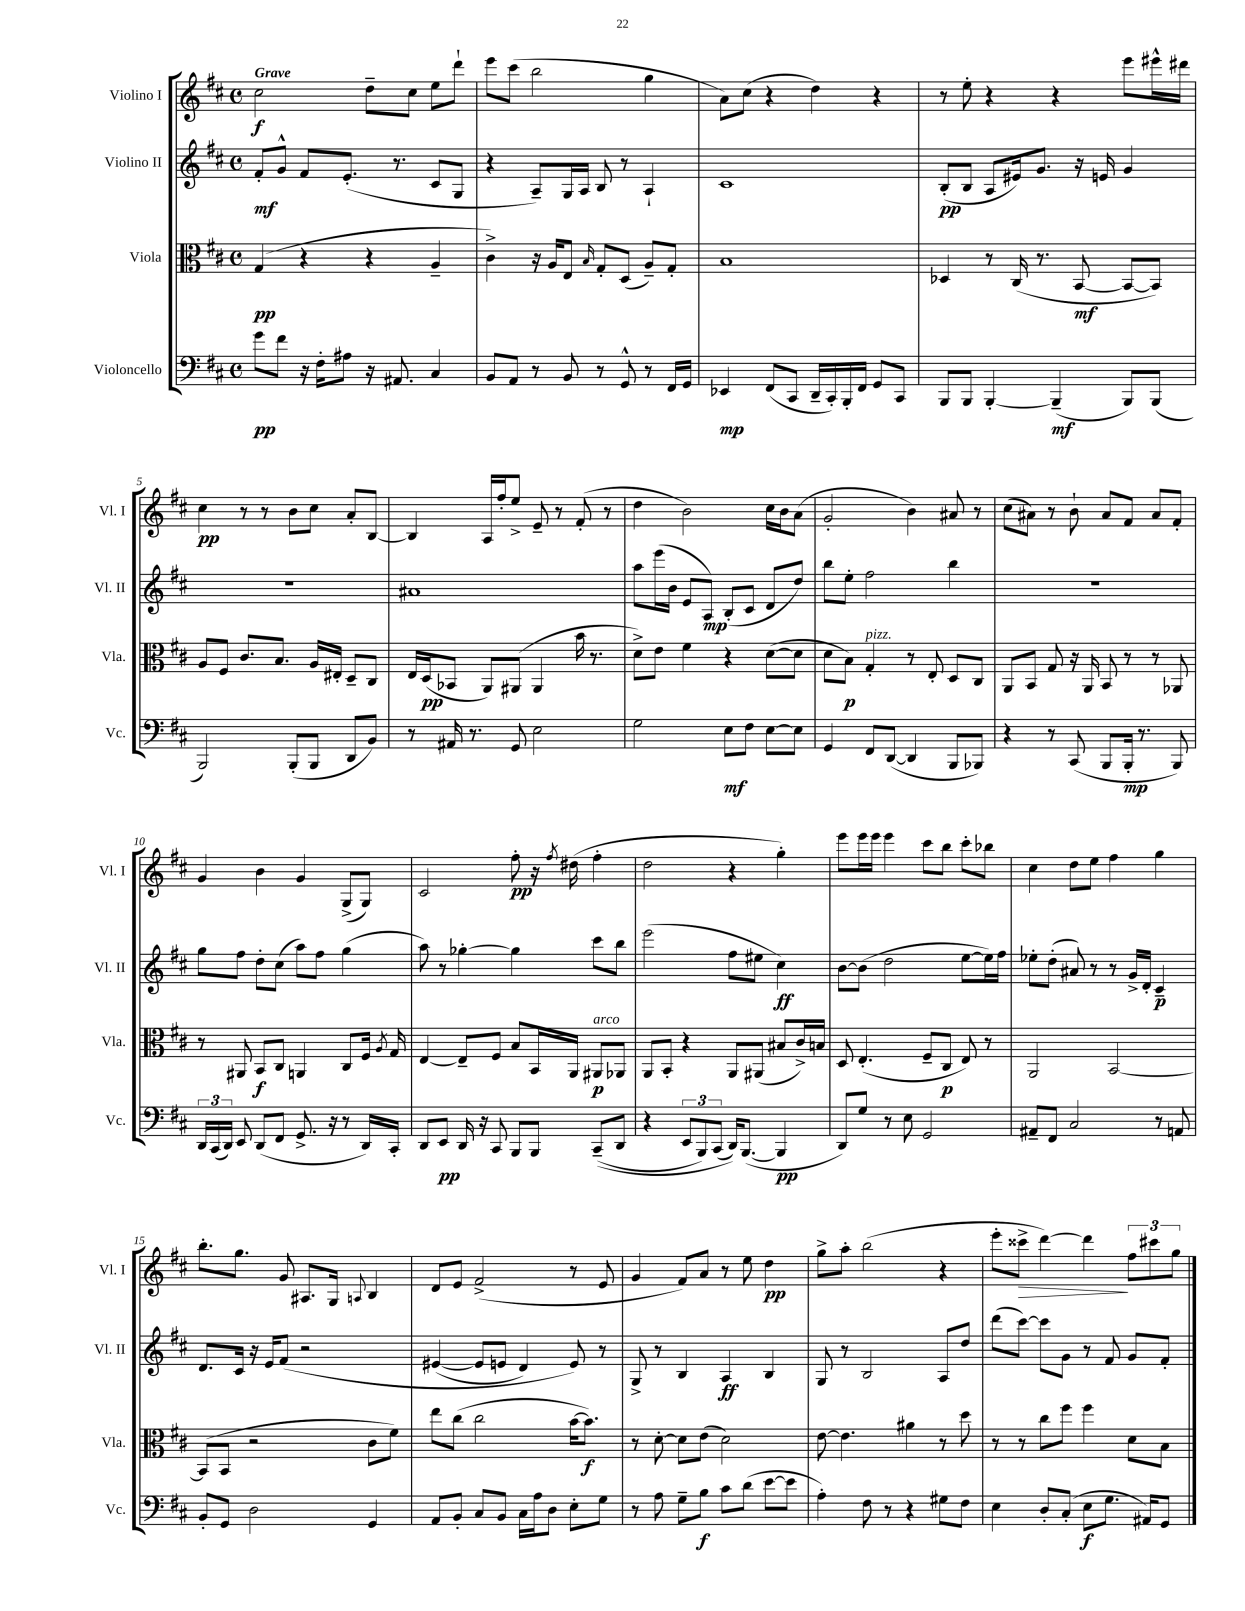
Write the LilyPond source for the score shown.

<<
\new StaffGroup <<
\new Staff = "s0" \with { instrumentName = "Violino I" shortInstrumentName = "Vl. I" } {
    \clef treble \key d \major \defaultTimeSignature \time 4/4 \tempo "Grave"
    \autoBeamOff cis''2\f d''8[-- cis''8] e''8[ d'''8]-! |
    e'''8[ cis'''8]( b''2 g''4 |
    a'8[) cis''8]( r4 d''4) r4 |
    r8 e''8-. r4 r4 e'''8[ eis'''16-^ dis'''16] |
    cis''4\pp r8 r8 b'8[ cis''8] a'8[-. b8]~ |
    b4 a16[ fis''16-. e''8]-> e'8-- r8 fis'8-.( r8 |
    d''4 b'2) cis''16[ b'16 a'8]( |
    g'2-. b'4) ais'8 r8 |
    cis''8[( ais'8]) r8 b'8-! ais'8[ fis'8] ais'8[ fis'8]-. |
    g'4 b'4 g'4 g8[->( g8]) |
    cis'2 fis''8-.\pp r16 \acciaccatura { fis''8 } dis''16( fis''4-. |
    d''2 r4 g''4-.) |
    e'''8[ e'''16 e'''16] e'''4 cis'''8[ b''8] cis'''8[-. bes''8] |
    cis''4 d''8[ e''8] fis''4 g''4 |
    b''8.[-. g''8.] g'8 ais8.[ g16] \appoggiatura { a8 } b4 |
    d'8[ e'8] fis'2->( r8 e'8 |
    g'4 fis'8[) a'8] r8 e''8 d''4\pp |
    g''8[-> a''8]-. b''2( r4 |
    e'''8[-. cisis'''8]->\> d'''4~) d'''4\! \tuplet 3/2 { fis''8[ cis'''8 g''8] } \bar "|." |
}
\new Staff = "s1" \with { instrumentName = "Violino II" shortInstrumentName = "Vl. II" } {
    \clef treble \key d \major \defaultTimeSignature \time 4/4
    \autoBeamOff fis'8[-.\mf g'8]-^ fis'8[ e'8.]-.( r8. cis'8[ g8] |
    r4 a8[--) g16 a16] b8 r8 a4-! |
    cis'1 |
    b8[-.\pp( b8] a8[ eis'16) g'8.] r16 e'16 g'4 |
    R1 |
    ais'1 |
    a''8[ e'''16( b'16] e'8[ a8]\mp) b8[-.( cis'8] d'8[ d''8]) |
    b''8[ e''8]-. fis''2 b''4 |
    r1 |
    g''8[ fis''8] d''8[-. cis''8]( a''8[) fis''8] g''4( |
    a''8) r8 ges''4~-. ges''4 cis'''8[ b''8] |
    e'''2( fis''8[ eis''8] cis''4\ff) |
    b'8[~ b'8]( d''2 e''8[~ e''16) fis''16] |
    ees''8[-. d''8]-.( ais'8) r8 r8 g'16[-> d'16]-. cis'4--\p |
    d'8.[ cis'16] r16 e'16[ fis'8]\( r2 |
    eis'4~( eis'8[ e'8] d'4) e'8\) r8 |
    g8-> r8 b4 a4\ff b4 |
    g8 r8 b2 a8[ d''8] |
    d'''8[( cis'''8]~) cis'''8[ g'8] r8 fis'8 g'8[ fis'8]-. \bar "|." |
}
\new Staff = "s2" \with { instrumentName = "Viola" shortInstrumentName = "Vla." } {
    \clef alto \key d \major \defaultTimeSignature \time 4/4
    \autoBeamOff g4\pp( r4 r4 a4-- |
    cis'4->) r16 a16[ e8] \grace { b16 } g8[-. d8]( a8[--) g8]-. |
    b1 |
    des4 r8 cis16( r8. b,8~\mf b,8[~ b,8]) |
    a8[ fis8] cis'8.[ b8.] a16[ eis16]-. d8[-- cis8] |
    e16[ d16\pp( bes,8] a,8[) ais,8]( ais,4 b'16 r8. |
    d'8[->) e'8] fis'4 r4 d'8[~( d'8] |
    d'8[ b8]\p) g4-.^\markup { \italic "pizz." } r8 e8-. d8[ cis8] |
    a,8[ b,8] g8 r16 a,16 b,8 r8 r8 aes,8 |
    r8 ais,8 b,8[\f cis8] a,4 cis8[ fis16] \acciaccatura { a8 } g16 |
    e4~ e8[-- fis8] b8[ b,16 a,16] ais,8[\p^\markup { \italic "arco" } aes,8] |
    a,8[ b,8]-. r4 a,8[ ais,8]( bis8[ cis'16->) b16] |
    d8 e4.-.( fis8[-- cis8]\p e8) r8 |
    a,2 b,2~ |
    b,8[( b,8] r2 cis'8[ fis'8]) |
    e''8[ cis''8]( cis''2 b'16[~ b'8.]\f) |
    r8 d'8~-. d'8[ e'8]( d'2) |
    e'8~ e'4. ais'4 r8 d''8 |
    r8 r8 cis''8[ fis''8] fis''4 d'8[ b8] \bar "|." |
}
\new Staff = "s3" \with { instrumentName = "Violoncello" shortInstrumentName = "Vc." } {
    \clef bass \key d \major \defaultTimeSignature \time 4/4
    \autoBeamOff g'8[\pp fis'8] r16 fis16[-. ais8] r16 ais,8. cis4 |
    b,8[ a,8] r8 b,8 r8 g,8-^ r8 fis,16[ g,16] |
    ees,4\mp fis,8[( cis,8] d,16[-- cis,16-.) b,,16-. fis,16] g,8[ cis,8] |
    b,,8[ b,,8] b,,4~-. b,,4--\mf( b,,8[) b,,8]( |
    b,,2) b,,8[-.( b,,8] d,8[ b,8]) |
    r8 ais,16 r8. g,8 e2 |
    g2 e8[\mf fis8] e8[~ e8] |
    g,4 fis,8[ d,8]~( d,4 b,,8[ bes,,8]) |
    r4 r8 cis,8( b,,8[ b,,16]-.\mp r8. b,,8) |
    \tuplet 3/2 { d,16[ cis,16( d,16]) } e,8 d,8[( fis,8] g,8.-> r16 r8 d,16[) cis,16]-. |
    d,8[ e,8]\pp d,16 r16 cis,8 b,,8[ b,,8] cis,8[--(\( d,8] |
    r4 \tuplet 3/2 { e,8[ b,,8) cis,8]( } d,16[)\) b,,8.]~( b,,4\pp |
    d,8[) g8] r8 e8 g,2 |
    ais,8[-- fis,8] cis2 r8 a,8 |
    b,8[-. g,8] d2 g,4 |
    a,8[ b,8]-. cis8[ b,8] cis16[ a16 d8] e8[-. g8] |
    r8 a8 g8[-- b8]\f cis'8[ d'8]( e'8[~ e'8] |
    a4-.) fis8 r8 r4 gis8[ fis8] |
    e4 d8[-. cis8]-.( e8[\f g8.] ais,16[) g,8] \bar "|." |
}
>>
>>
